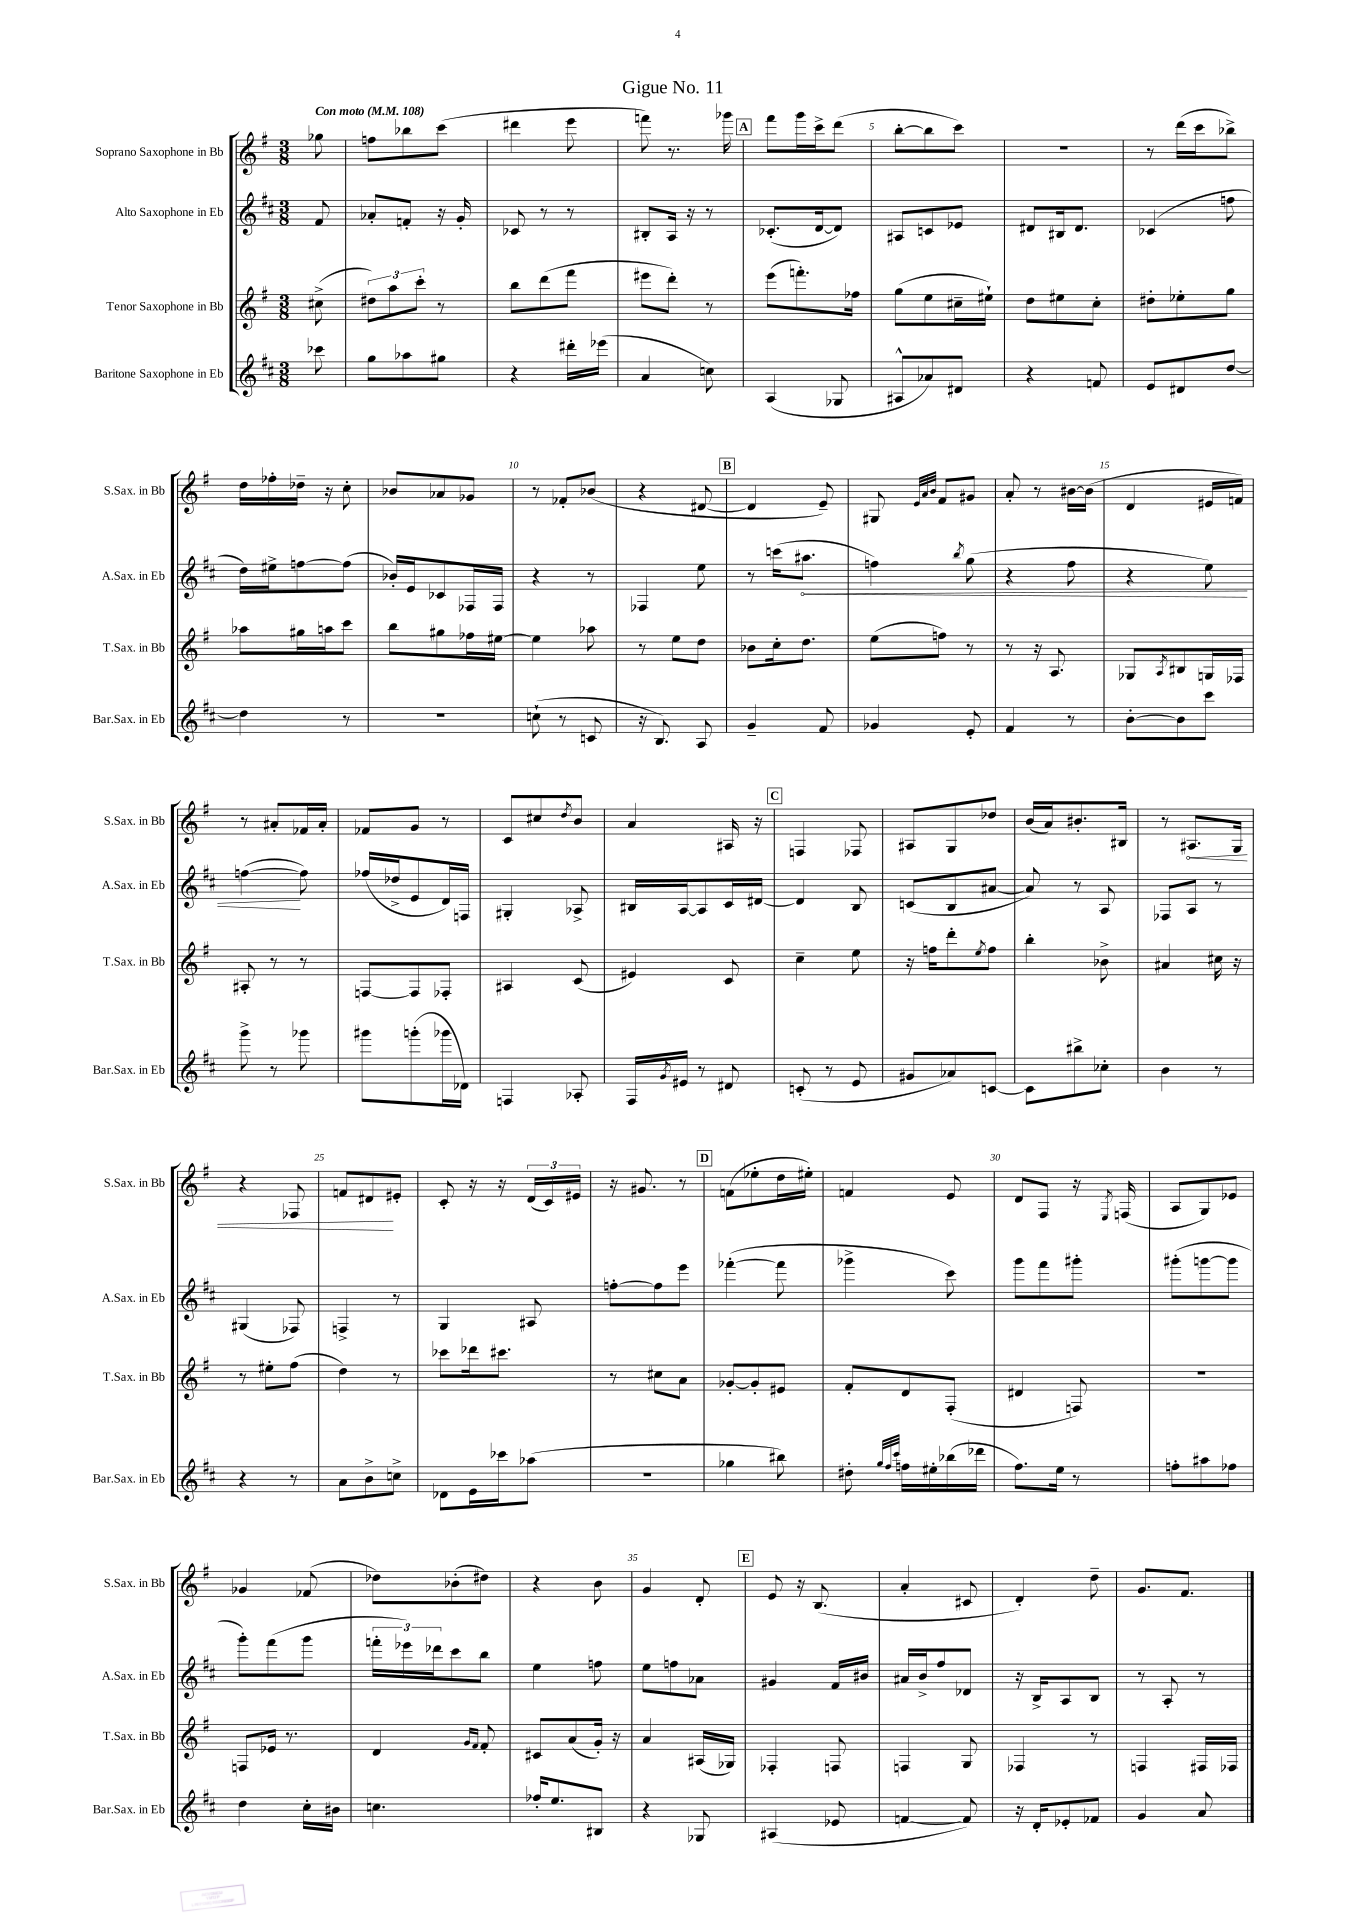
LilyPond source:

\header { title = "Gigue No. 11" }
<<
\new StaffGroup <<
\new Staff = "s0" \with { instrumentName = "Soprano Saxophone in Bb" shortInstrumentName = "S.Sax. in Bb" } {
    \clef treble \key g \major \numericTimeSignature \time 3/8 \partial 8 \tempo "Con moto" 4 = 108
    ges''8 |
    f''8 bes''8 c'''8( |
    dis'''4 e'''8 |
    f'''8) r8. ges'''16 |
    \mark \markup { \box "A" } fis'''8 g'''16 c'''16-> d'''8( |
    b''8~-. b''8 c'''8) |
    R4. |
    r8 d'''16( c'''16 bes''8->) |
    d''16 fes''16-. des''16-- r16 c''8-. |
    bes'8 aes'8 ges'8 |
    r8 fes'8-. bes'8( |
    r4 dis'8~ |
    \mark \markup { \box "B" } dis'4 e'8--) |
    gis8 \grace { e'32 a'32 b'32 } fis'8 gis'8 |
    a'8-. r8 bis'16~ bis'16( |
    d'4 eis'16 f'16) |
    r8 ais'8-. fes'16 ais'16-. |
    fes'8 g'8 r8 |
    c'8 cis''8 \acciaccatura { d''8 } b'8 |
    a'4 ais16 r16 |
    \mark \markup { \box "C" } f4 fes8 |
    ais8 g8 des''8 |
    b'16( a'16) bis'8.-. bis16 |
    r8 \once \override Hairpin.circled-tip = ##t ais8.\< g16 |
    r4 fes8 |
    f'8 dis'8\! eis'8-. |
    c'8-. r16 r16 \tuplet 3/2 { d'16( c'16) eis'16 } |
    r16 gis'8. r8 |
    \mark \markup { \box "D" } f'8( ees''8-. d''16 eis''16-.) |
    f'4 e'8 |
    d'8 fis8 r16 \acciaccatura { e8 } f16( |
    a8 g8) ees'8 |
    ges'4 fes'8( |
    des''8) bes'8-.( dis''8) |
    r4 b'8 |
    g'4 d'8-. |
    \mark \markup { \box "E" } e'8 r16 b8.( |
    a'4-. cis'8 |
    d'4-.) d''8-- |
    g'8. fis'8. \bar "|." |
}
\new Staff = "s1" \with { instrumentName = "Alto Saxophone in Eb" shortInstrumentName = "A.Sax. in Eb" } {
    \clef treble \key d \major \numericTimeSignature \time 3/8 \partial 8
    fis'8 |
    aes'8-. f'8-. r16 g'16-. |
    ces'8 r8 r8 |
    bis8-. a16 r16 r8 |
    \mark \markup { \box "A" } ces'8.-.( d'16~ d'8) |
    ais8 c'8 ees'8 |
    dis'8 bis16 dis'8. |
    ces'4( f''8 |
    d''16) eis''16-> f''8~ f''8( |
    bes'16-.) e'16 ces'8 fes16 fes16 |
    r4 r8 |
    fes4 e''8 |
    \mark \markup { \box "B" } r8 c'''16( \once \override Hairpin.circled-tip = ##t ais''8.\< |
    f''4) \acciaccatura { b''8 } g''8( |
    r4 fis''8 |
    r4 e''8) |
    f''4~\!( f''8) |
    fes''16( des''16-> e'8 d'16) f16 |
    gis4-. aes8-> |
    bis16 a16~ a8 cis'16 dis'16~ |
    \mark \markup { \box "C" } dis'4 b8 |
    c'8( b8 ais'8~ |
    ais'8) r8 a8 |
    fes8 a8 r8 |
    gis4( fes8) |
    f4-> r8 |
    g4 ais8 |
    f''8~-. f''8 e'''8 |
    \mark \markup { \box "D" } fes'''4~-.( fes'''8 |
    ges'''4-> cis'''8) |
    g'''8 fis'''8 gis'''8-. |
    gis'''8-.( g'''8~ g'''8 |
    g'''8-.) fis'''8( g'''8 |
    \tuplet 3/2 { f'''16-. ees'''16) des'''16 } cis'''8 b''8 |
    e''4 f''8 |
    e''8 f''8 aes'8 |
    \mark \markup { \box "E" } gis'4 fis'16 bis'16 |
    ais'16 b'16-> fis''8 des'8 |
    r16 b16-> a8 b8 |
    r8 a8-. r8 \bar "|." |
}
\new Staff = "s2" \with { instrumentName = "Tenor Saxophone in Bb" shortInstrumentName = "T.Sax. in Bb" } {
    \clef treble \key g \major \numericTimeSignature \time 3/8 \partial 8
    cis''8->( |
    \tuplet 3/2 { dis''8) a''8 c'''8-. } r8 |
    b''8 d'''8( fis'''8 |
    eis'''8 d'''8-.) r8 |
    \mark \markup { \box "A" } e'''8( f'''8.-.) fes''16 |
    g''8( e''8 cis''16-- eis''16-!) |
    d''8 eis''8 c''8-. |
    dis''8-. ees''8-. g''8 |
    aes''8 gis''16 a''16 c'''8 |
    b''8 gis''8 fes''16 eis''16~ |
    eis''4 aes''8 |
    r8 e''8 d''8 |
    \mark \markup { \box "B" } bes'8 c''16-. d''8. |
    e''8( f''8) r8 |
    r8 r16 a8. |
    ges8 \acciaccatura { a8 } bis8 g16 fes16 |
    ais8-. r8 r8 |
    f8~ f8 fes8-. |
    ais4 c'8( |
    eis'4) c'8 |
    \mark \markup { \box "C" } c''4-- e''8 |
    r16 f''16 d'''8-. \acciaccatura { e''8 } f''8 |
    b''4-. bes'8-> |
    ais'4 cis''16 r16 |
    r8 eis''8-. fis''8( |
    d''4) r8 |
    ces'''8 des'''16 cis'''8. |
    r8 cis''8 a'8 |
    \mark \markup { \box "D" } ges'8~-. ges'8-. eis'8 |
    fis'8-. d'8 fis8-.( |
    dis'4 f8) |
    R4. |
    f8 ees'16 r8. |
    d'4 \grace { g'16 fis'16 } fis'8-. |
    cis'8 a'8( g'16-.) r16 |
    a'4 ais16( ges16) |
    \mark \markup { \box "E" } fes4-. f8 |
    f4 g8 |
    fes4 r8 |
    f4 fis16 fes16 \bar "|." |
}
\new Staff = "s3" \with { instrumentName = "Baritone Saxophone in Eb" shortInstrumentName = "Bar.Sax. in Eb" } {
    \clef treble \key d \major \numericTimeSignature \time 3/8 \partial 8
    ces'''8 |
    g''8 aes''8 gis''8 |
    r4 dis'''16-. ees'''16( |
    a'4 c''8) |
    \mark \markup { \box "A" } a4( ges8 |
    ais8-^ aes'8) dis'8 |
    r4 f'8 |
    e'8 dis'8 d''8~ |
    d''4 r8 |
    R4. |
    c''8-!( r8 c'8 |
    r16 b8.) a8 |
    \mark \markup { \box "B" } g'4-- fis'8 |
    ges'4 e'8-. |
    fis'4 r8 |
    b'8~-. b'8 cis'''8 |
    g'''8-> r8 ges'''8 |
    gis'''8 g'''8-.( ges'''16 des'16) |
    f4 aes8-. |
    fis16 \acciaccatura { g'8 } eis'16 r8 dis'8 |
    \mark \markup { \box "C" } c'8-.( r8 e'8 |
    gis'8 aes'8) c'8~ |
    c'8 bis''8-> ces''8-. |
    b'4 r8 |
    r4 r8 |
    a'8 b'8-> c''8-> |
    des'8 e'16 ces'''16 aes''8( |
    R4. |
    \mark \markup { \box "D" } ges''4 bis''8) |
    dis''8-. \grace { g''32 fis''32 cis'''32 } f''16 eis''16-. bes''16( des'''16 |
    fis''8.) e''16 r8 |
    f''8-. ais''8 fes''8 |
    d''4 cis''16-. bis'16 |
    c''4. |
    fes''16-. e''8. bis8 |
    r4 ges8 |
    \mark \markup { \box "E" } ais4( ees'8 |
    f'4~ f'8) |
    r16 d'16-. ees'8-. fes'8 |
    g'4 a'8 \bar "|." |
}
>>
>>
\layout { \context { \Score \override BarNumber.break-visibility = ##(#f #t #t) barNumberVisibility = #(every-nth-bar-number-visible 5) } }
